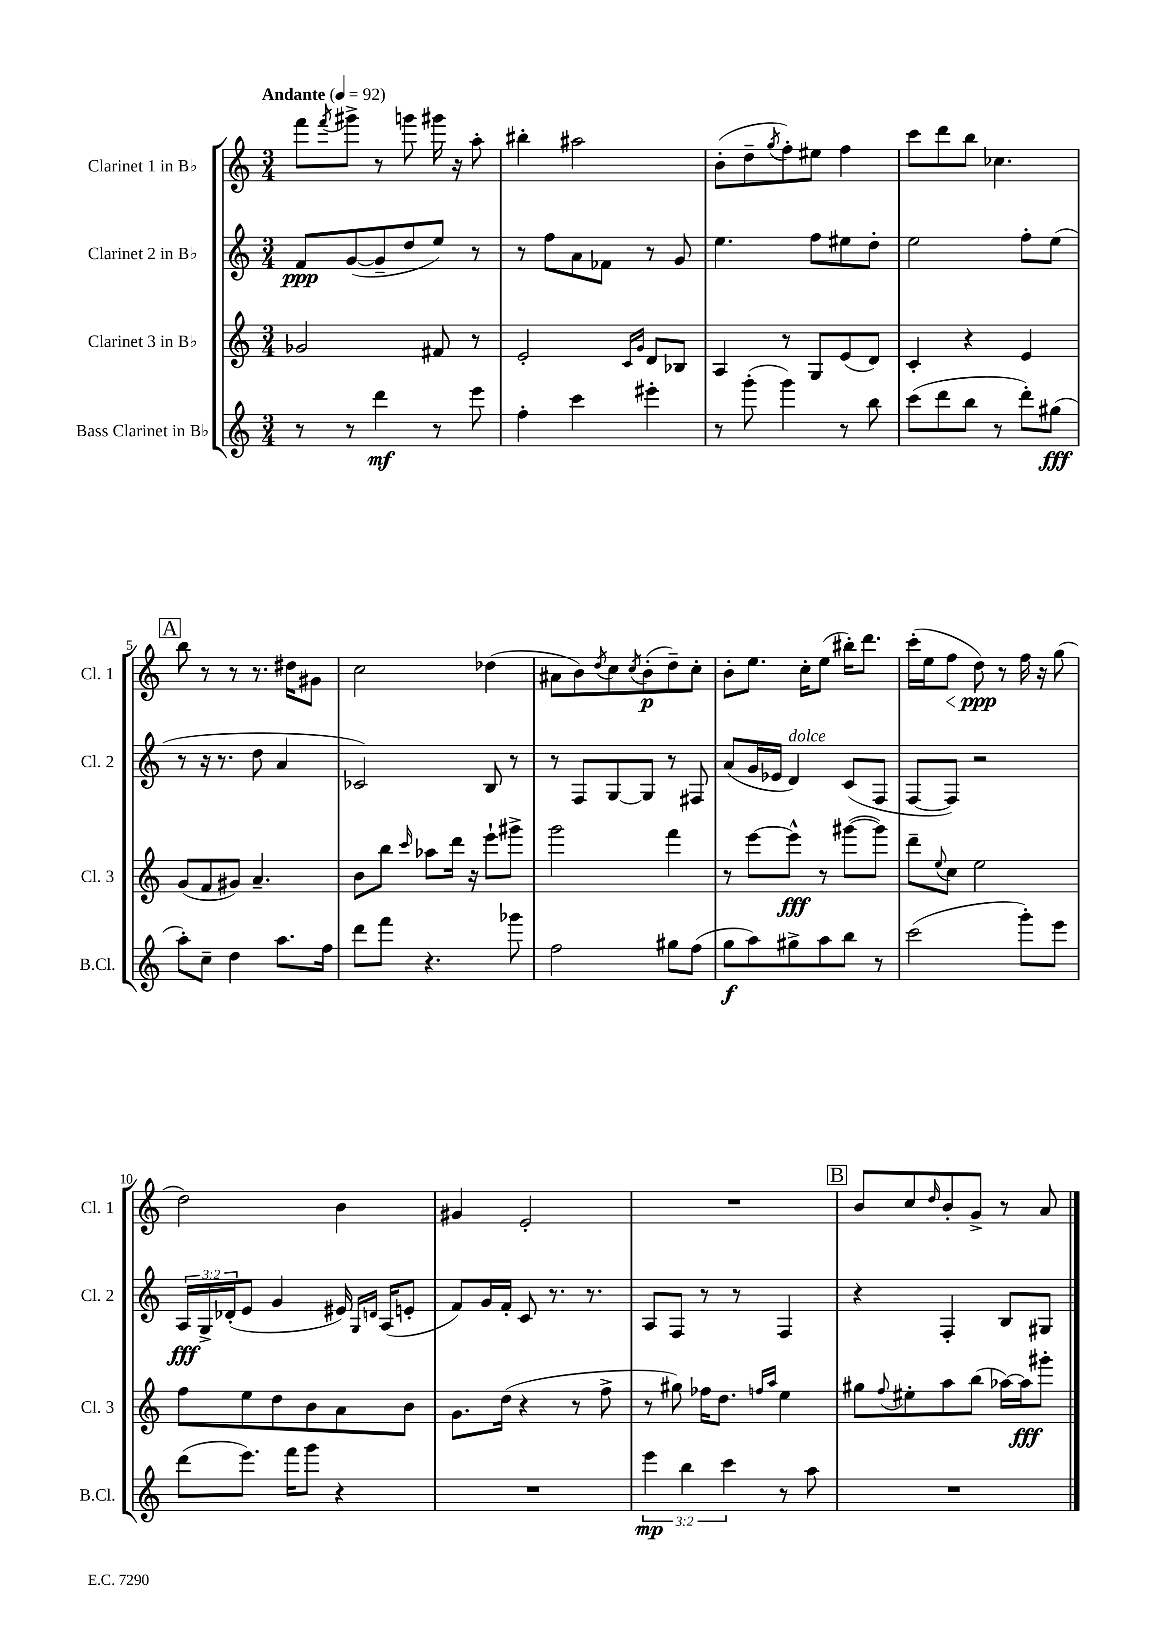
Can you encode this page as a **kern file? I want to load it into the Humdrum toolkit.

**kern	**dynam	**kern	**dynam	**kern	**dynam	**kern	**dynam
*part4	*part4	*part3	*part3	*part2	*part2	*part1	*part1
*staff4	*staff4	*staff3	*staff3	*staff2	*staff2	*staff1	*staff1
*I"Bass Clarinet in B♭	*	*I"Clarinet 3 in B♭	*	*I"Clarinet 2 in B♭	*	*I"Clarinet 1 in B♭	*
*I'B.Cl.	*	*I'Cl. 3	*	*I'Cl. 2	*	*I'Cl. 1	*
*clefG2	*	*clefG2	*	*clefG2	*	*clefG2	*
*k[]	*	*k[]	*	*k[]	*	*k[]	*
*M3/4	*	*M3/4	*	*M3/4	*	*M3/4	*
*MM92	*	*MM92	*	*MM92	*	*MM92	*
=1	=1	=1	=1	=1	=1	=1	=1
!	!	!	!	!	!	!LO:TX:a:B:t=Andante	!
8r	.	2g-X/	.	8f/L	ppp	8fff\L	.
.	.	.	.	.	.	8qfff/	.
8r	.	.	.	([8g/	.	8ggg#X^\J	.
4ddd\	mf	.	.	8g~/]	.	8r	.
.	.	.	.	8dd/	.	8gggn\	.
8r	.	8f#X/	.	8ee/J)	.	16ggg#X\	.
.	.	.	.	.	.	16r	.
8eee\	.	8r	.	8r	.	8aa'\	.
=2	=2	=2	=2	=2	=2	=2	=2
4ff'\	.	2e'/	.	8r	.	4bb#X'\	.
.	.	.	.	8ff\L	.	.	.
4ccc\	.	.	.	8a\	.	2aa#X\	.
.	.	.	.	8f-X\J	.	.	.
.	.	16qqc/LL	.	.	.	.	.
.	.	16qqg/JJ	.	.	.	.	.
4eee#X'\	.	8d/L	.	8r	.	.	.
.	.	8B-X/J	.	8g/	.	.	.
=3	=3	=3	=3	=3	=3	=3	=3
8r	.	4A/	.	4.ee\	.	(8b'\L	.
(8ggg'\	.	.	.	.	.	8dd~\	.
.	.	.	.	.	.	8qgg/	.
4ggg\)	.	8r	.	.	.	8ff'\)	.
.	.	8G/L	.	8ff\L	.	8ee#X\J	.
8r	.	(8e/	.	8ee#X\	.	4ff\	.
8bb\	.	8d/J)	.	8dd'\J	.	.	.
=4	=4	=4	=4	=4	=4	=4	=4
(8ccc\L	.	4c'/	.	2ee\	.	8ccc\L	.
8ddd\	.	.	.	.	.	8ddd\	.
8bb\J	.	4r	.	.	.	8bb\J	.
8r	.	.	.	.	.	4.cc-X\	.
8ddd'\L)	.	4e/	.	8ff'\L	.	.	.
(8gg#X\J	fff	.	.	(8ee\J	.	.	.
!!LO:LB:g=z
!!LO:REH:place=s1:t=A
=5	=5	=5	=5	=5	=5	=5	=5
8aa'\L)	.	(8g/L	.	8r	.	8bb\	.
8cc~\J	.	8f/	.	16r	.	8r	.
.	.	.	.	8.r	.	.	.
4dd\	.	8g#X/J)	.	.	.	8r	.
.	.	4.a~/	.	8dd\	.	8.r	.
8.aa\L	.	.	.	4a/	.	.	.
.	.	.	.	.	.	16dd#X\KL	.
.	.	.	.	.	.	8g#X\J	.
16ff\Jk	.	.	.	.	.	.	.
=6	=6	=6	=6	=6	=6	=6	=6
8ddd\L	.	8b\L	.	2c-X/)	.	2cc\	.
8fff\J	.	8bb\J	.	.	.	.	.
.	.	16qqccc/	.	.	.	.	.
4.r	.	8aa-X\L	.	.	.	.	.
.	.	16ddd\Jk	.	.	.	.	.
.	.	16r	.	.	.	.	.
.	.	8eee`\L	.	8B/	.	(4dd-X\	.
8ggg-X\	.	8ggg#X^\J	.	8r	.	.	.
=7	=7	=7	=7	=7	=7	=7	=7
2ff\	.	2ggg\	.	8r	.	8a#X\L	.
.	.	.	.	8F/L	.	8b\)	.
.	.	.	.	.	.	8qdd/	.
.	.	.	.	[8G/	.	8cc\	.
.	.	.	.	.	.	8qcc/	.
.	.	.	.	8G/J]	.	(8b'\	p
8gg#X\L	.	4fff\	.	8r	.	8dd~\)	.
(8ff\J	.	.	.	8F#X/	.	8cc'\J	.
=8	=8	=8	=8	=8	=8	=8	=8
8gg\L	f	8r	.	(8a/L	.	8b'\L	.
8aa\)	.	[8eee\L	.	16g/L	.	8.ee\J	.
.	.	.	.	16e-X/JJ	.	.	.
!	!	!	!	!LO:TX:a:i:t=dolce	!	!	!
8gg#X^\	.	8eee^^\J]	fff	4d/)	.	.	.
.	.	.	.	.	.	16cc'\KL	.
8aa\	.	8r	.	.	.	(8ee\J	.
8bb\J	.	([8ggg#X\L	.	(8c/L	.	16bb#X'\KL)	.
.	.	.	.	.	.	8.ddd\J	.
8r	.	8ggg#\J])	.	8F/J	.	.	.
=9	=9	=9	=9	=9	=9	=9	=9
(2ccc\	.	8ddd~\L	.	[8F/L	.	(16ccc'\LL	.
.	.	.	.	.	.	16ee\J	.
.	.	8qqee/	.	.	.	.	.
!	!	!	!	!	!	!	!LO:HP:b
.	.	8cc\J	.	8F/J])	.	8ff\J	<
.	.	2ee\	.	2r	.	8dd\)	ppp
.	.	.	.	.	.	8r	[
8ggg'\L)	.	.	.	.	.	16ff\	.
.	.	.	.	.	.	16r	.
8eee\J	.	.	.	.	.	(8gg\	.
!!LO:LB:g=z
=10	=10	=10	=10	=10	=10	=10	=10
(8ddd\L	.	8ff\L	.	24A/LL	fff	2dd\)	.
.	.	.	.	24G^/	.	.	.
.	.	.	.	(24d-X'/J	.	.	.
8.eee\J)	.	8ee\	.	8e/J	.	.	.
.	.	8dd\	.	4g/	.	.	.
16fff\KL	.	.	.	.	.	.	.
8ggg\J	.	8b\	.	.	.	.	.
4r	.	8a\	.	16e#X/)	.	4b\	.
.	.	.	.	16qqG/LL	.	.	.
.	.	.	.	16qqdn/JJ	.	.	.
.	.	.	.	(16A/KL	.	.	.
.	.	8b\J	.	8en'/J	.	.	.
=11	=11	=11	=11	=11	=11	=11	=11
2.r	.	8.g\L	.	8f/L)	.	4g#X/	.
.	.	.	.	16g/L	.	.	.
.	.	(16dd\Jk	.	16f'/JJ	.	.	.
.	.	4r	.	8c/	.	2e'/	.
.	.	.	.	8.r	.	.	.
.	.	8r	.	.	.	.	.
.	.	.	.	8.r	.	.	.
.	.	8ff^\	.	.	.	.	.
=12	=12	=12	=12	=12	=12	=12	=12
6eee\	mp	8r	.	8A/L	.	2.r	.
.	.	8gg#X\)	.	8F/J	.	.	.
6bb\	.	.	.	.	.	.	.
.	.	16ff-X\KL	.	8r	.	.	.
.	.	8.dd\J	.	.	.	.	.
6ccc\	.	.	.	.	.	.	.
.	.	.	.	8r	.	.	.
.	.	16qqffn/LL	.	.	.	.	.
.	.	16qqaa/JJ	.	.	.	.	.
8r	.	4ee\	.	4F/	.	.	.
8aa\	.	.	.	.	.	.	.
!!LO:REH:place=s1:t=B
=13	=13	=13	=13	=13	=13	=13	=13
2.r	.	8gg#X\L	.	4r	.	8b/L	.
.	.	8qqff/	.	.	.	.	.
.	.	8ee#X'\	.	.	.	8cc/	.
.	.	.	.	.	.	16qqdd/	.
.	.	8aa\	.	4F'/	.	8b'/	.
.	.	(8bb\J	.	.	.	8g^/J	.
.	.	[16aa-X\LL)	.	8B/L	.	8r	.
.	.	16aa-\J]	fff	.	.	.	.
.	.	8ggg#X'\J	.	8G#X/J	.	8a/	.
==	==	==	==	==	==	==	==
*-	*-	*-	*-	*-	*-	*-	*-
